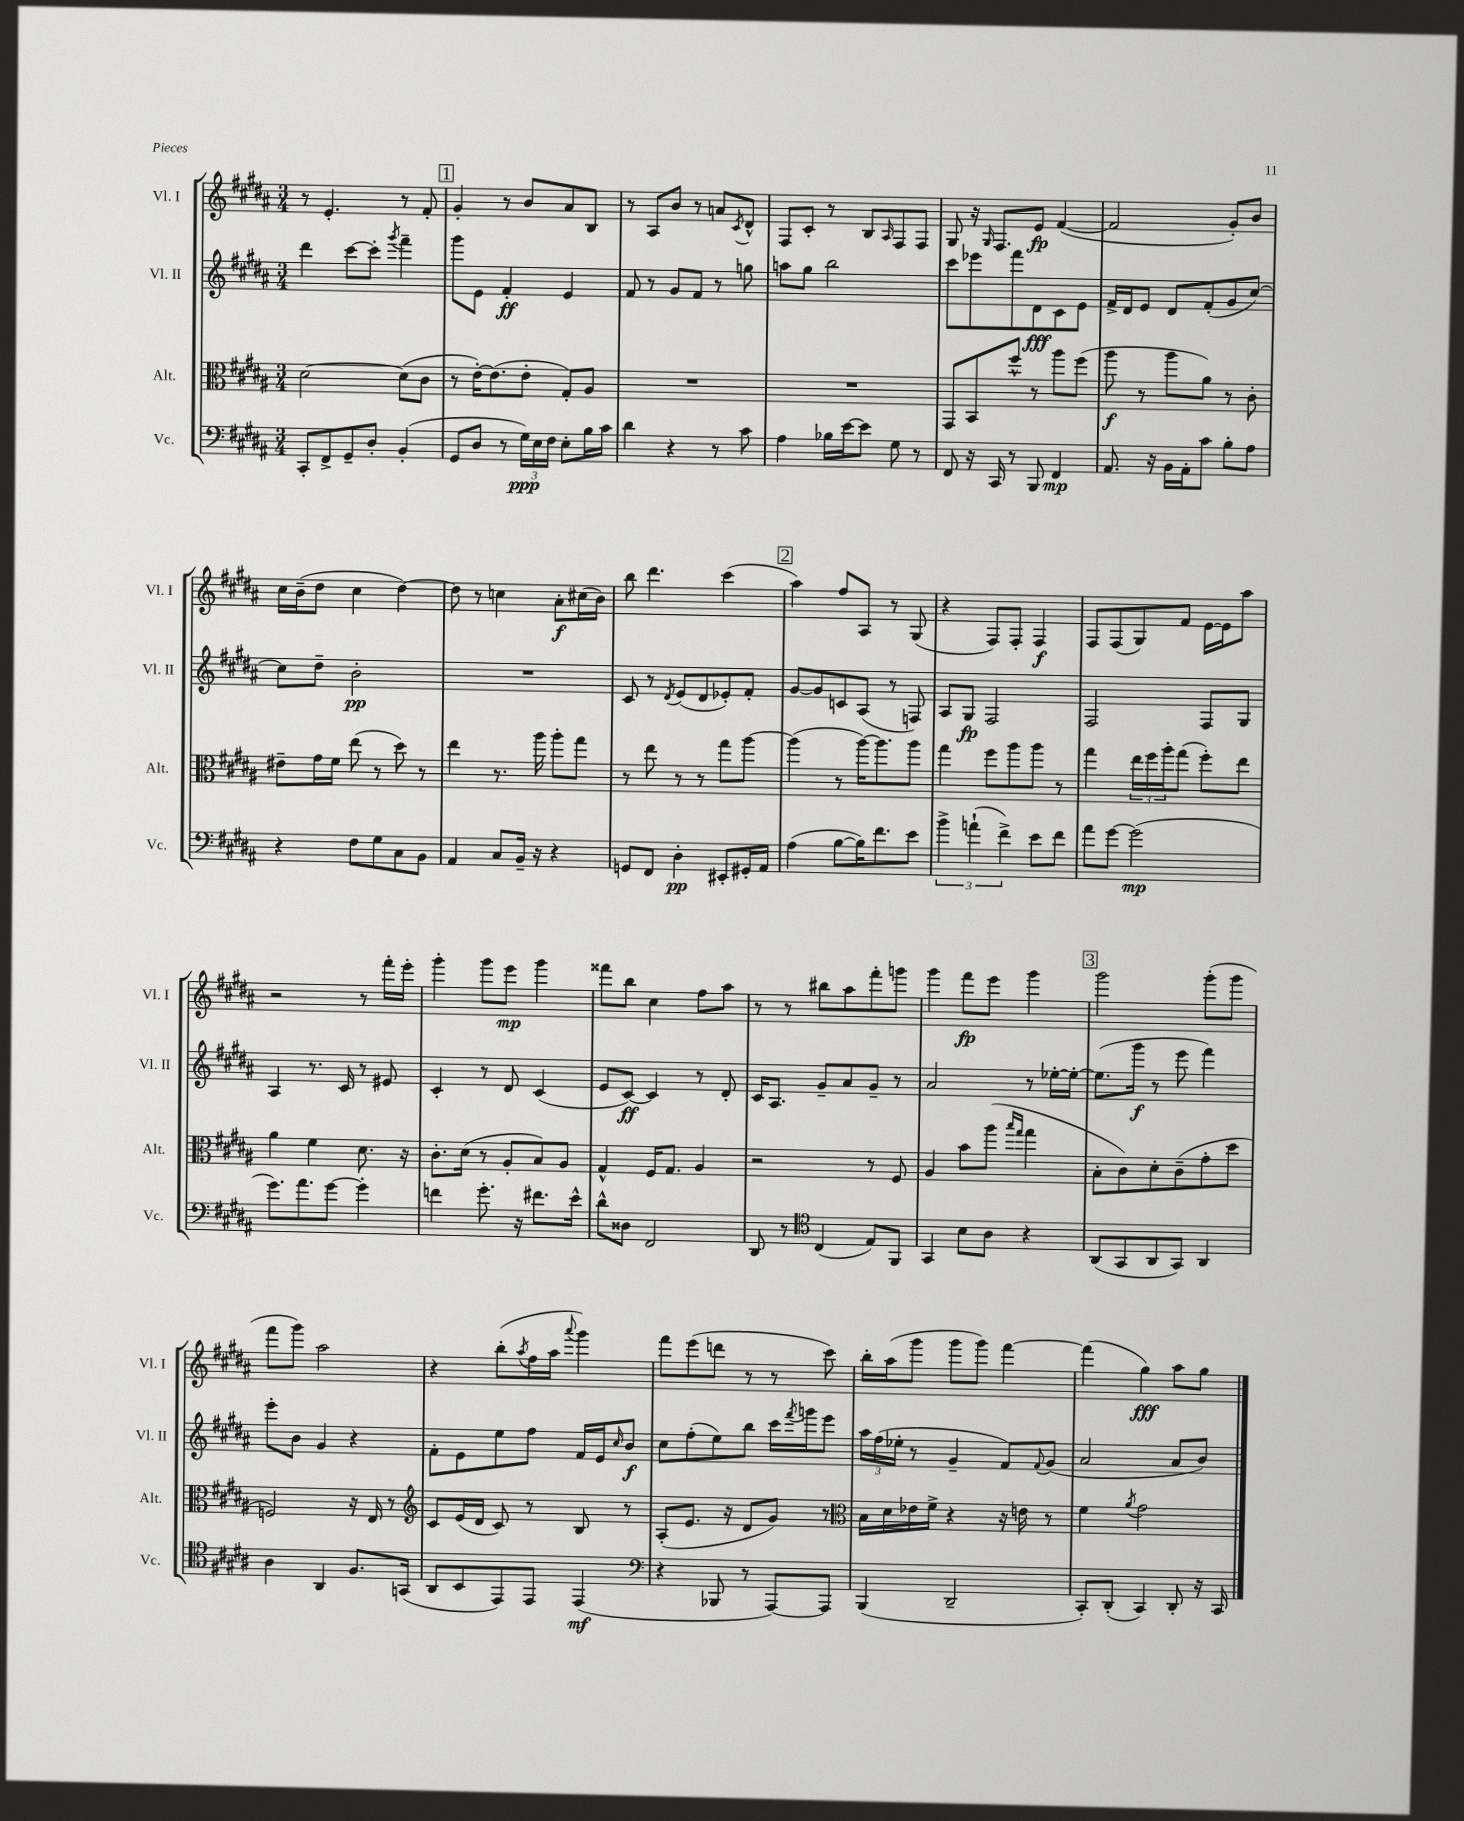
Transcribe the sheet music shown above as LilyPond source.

<<
\new StaffGroup <<
\new Staff = "s0" \with { instrumentName = "Vl. I" shortInstrumentName = "Vl. I" } {
    \clef treble \key b \major \numericTimeSignature \time 3/4
    r8 e'4.-. r8 fis'8-. |
    \mark \markup { \box "1" } gis'4-. r8 b'8 ais'8 b8 |
    r8 ais8 b'8 r8 a'8 \acciaccatura { cis'8 } dis'8-^ |
    fis8 cis'8-. r8 b8 \grace { ais16 } fis8 fis8 |
    gis8 r16 \grace { gis16 } fis8. e'8\fp fis'4~( |
    fis'2 gis'8-.) b'8 |
    cis''16 b'16--( dis''8 cis''4 dis''4~) |
    dis''8 r8 c''4 ais'8-.\f cis''16( b'16) |
    b''8 dis'''4. cis'''4( |
    \mark \markup { \box "2" } ais''4) fis''8 ais8 r8 gis8( |
    r4 fis8) fis8-. fis4\f |
    fis8 fis8( gis8) fis'8 e'16~ e'16 ais''8 |
    r2 r8 fis'''16-. e'''16-. |
    gis'''4-. gis'''8 e'''8\mp gis'''4 |
    fisis'''8 b''8 cis''4 fis''8 ais''8 |
    r8 r8 bis''8 ais''8 fis'''8-. g'''8 |
    gis'''4 fis'''8\fp e'''8 gis'''4 |
    \mark \markup { \box "3" } gis'''2 gis'''8-.( gis'''8 |
    fis'''8 gis'''8) ais''2 |
    r4 b''8-.( \acciaccatura { ais''8 } fis''16 ais''16 \appoggiatura { ais'''8 } gis'''4) |
    fis'''8 e'''8( d'''8 r8 r8 cis'''8) |
    b''16-. ais''16( gis'''8 gis'''8 gis'''8) fis'''4~ |
    fis'''4( gis''4\fff) ais''8 gis''8 \bar "|." |
}
\new Staff = "s1" \with { instrumentName = "Vl. II" shortInstrumentName = "Vl. II" } {
    \clef treble \key b \major \numericTimeSignature \time 3/4
    dis'''4 cis'''8~ cis'''8-. \acciaccatura { gis'''8 } fis'''4-- |
    \mark \markup { \box "1" } gis'''8 e'8 fis'4-.\ff e'4 |
    fis'8 r8 gis'8 fis'8 r8 g''8 |
    a''8 gis''8 b''2 |
    cis'''8 ees'''8 fis'''8 dis'8\fff cis'8 e'8 |
    fis'16-> dis'16 e'8 dis'8 fis'8-.( gis'8 cis''8~) |
    cis''8 dis''8-- b'2-.\pp |
    R2. |
    cis'8 r8 \acciaccatura { dis'8 } e'8( dis'8 ees'8-.) fis'8-. |
    \mark \markup { \box "2" } gis'8~ gis'8 c'8 ais8( r8 f8) |
    ais8 gis8\fp fis2 |
    fis2 fis8 gis8 |
    ais4 r8. cis'16 r8 eis'8 |
    cis'4-. r8 dis'8 cis'4( |
    e'8 cis'8~\ff) cis'4 r8 dis'8-. |
    cis'16 ais8. gis'8-- ais'8 gis'8-- r8 |
    ais'2 r8 ees''16~-. ees''16~-. |
    \mark \markup { \box "3" } ees''8.( gis'''16\f r8 e'''8 fis'''4) |
    e'''8-. b'8 gis'4 r4 |
    fis'8-. e'8 e''8 fis''8 fis'16 e'16 \grace { cis''16 } b'8\f |
    cis''8 fis''8-.( e''8) b''8 cis'''16 \acciaccatura { fis'''8 } g'''16 e'''8 |
    \tuplet 3/2 { ais''16 fis''16( ees''16-. } r8 gis'4-- fis'8) \appoggiatura { fis'8 } gis'8( |
    ais'2 ais'8 b'8) \bar "|." |
}
\new Staff = "s2" \with { instrumentName = "Alt." shortInstrumentName = "Alt." } {
    \clef alto \key b \major \numericTimeSignature \time 3/4
    dis'2~ dis'8( cis'8 |
    \mark \markup { \box "1" } r8 e'16~-.) e'8.( e'8-. gis8-.) ais8 |
    R2. |
    R2. |
    gis,8 b,8 fis''8-^ r8 ais''8 fis''8( |
    ais''8\f r8 ais''8 ais'8) r8 cis'8-. |
    eis'8-- gis'16 fis'16 e''8( r8 dis''8) r8 |
    e''4 r8. ais''16 ais''8-. gis''8 |
    r8 e''8 r8 r8 gis''8 ais''8~ |
    \mark \markup { \box "2" } ais''4( r8 ais''16~) ais''8. ais''8 |
    gis''4 fis''8 ais''8 ais''8 r8 |
    gis''4 \tuplet 3/2 { e''16 fis''16 ais''16-. } gis''8( fis''8-.) e''8 |
    ais'4 fis'4 dis'8. r16 |
    cis'8.-. dis'16( r8 ais8-. b8) ais8 |
    gis4-^ fis16 gis8. ais4 |
    r2 r8 fis8 |
    ais4 b'8 ais''8( \grace { b''16 gis''16 } gis''4 |
    \mark \markup { \box "3" } b8-. cis'8) dis'8-. cis'8--( gis'8-. dis''8 |
    f2) r16 e16 r8 |
    \clef treble cis'8 e'16( dis'16 cis'8) r8 b8 r8 |
    ais8-.( e'8. r16 dis'8 gis'8) r8 |
    \clef alto b16 dis'16 ees'16 fis'16-> r4 r16 e'16 r8 |
    fis'4 \acciaccatura { ais'8 } gis'2 \bar "|." |
}
\new Staff = "s3" \with { instrumentName = "Vc." shortInstrumentName = "Vc." } {
    \clef bass \key b \major \numericTimeSignature \time 3/4
    cis,8-. fis,8-> gis,8-- dis8-. b,4-.( |
    \mark \markup { \box "1" } gis,8 dis8 r8 \tuplet 3/2 { gis16\ppp) e16 fis16 } e8-. b16 cis'16 |
    dis'4 r4 r8 cis'8 |
    ais4 bes16 e'16~ e'8 gis8 r8 |
    fis,8 r16 cis,16 r8 b,,8 fis,4\mp |
    ais,8. r16 b,16 ais,16-. cis'8 b8-. ais8 |
    r4 fis8 gis8 cis8 b,8 |
    ais,4 cis8 b,16-- r16 r4 |
    g,8 fis,8 dis4-.\pp eis,8-. gis,16-. ais,16 |
    \mark \markup { \box "2" } ais4( b8~ b16) fis'8. e'8 |
    \tuplet 3/2 { b'4-> a'4-!( fis'4->) } e'8 fis'8 |
    ais'8 gis'8~ gis'2\mp( |
    gis'8.) ais'8. gis'8~ gis'4-. |
    f'4 gis'8.-. r16 fis'8. e'16-^ |
    dis'8-^ disis8 fis,2 |
    dis,8 r8 \clef tenor cis4( e8) fis,8 |
    gis,4 b8 ais8 r4 |
    \mark \markup { \box "3" } ais,8( gis,8 ais,8 gis,8) ais,4 |
    ais4 ais,4 fis8. g,16( |
    ais,8 b,8 e,8) e,8 e,4\mf( |
    \clef bass r4 bes,,8 r8 ais,,8~) ais,,8 |
    b,,4( dis,2-- |
    cis,8-.) dis,8-.( cis,4) dis,8-. r16 cis,16 \bar "|." |
}
>>
>>
\layout { \context { \Score \remove "Bar_number_engraver" } }
